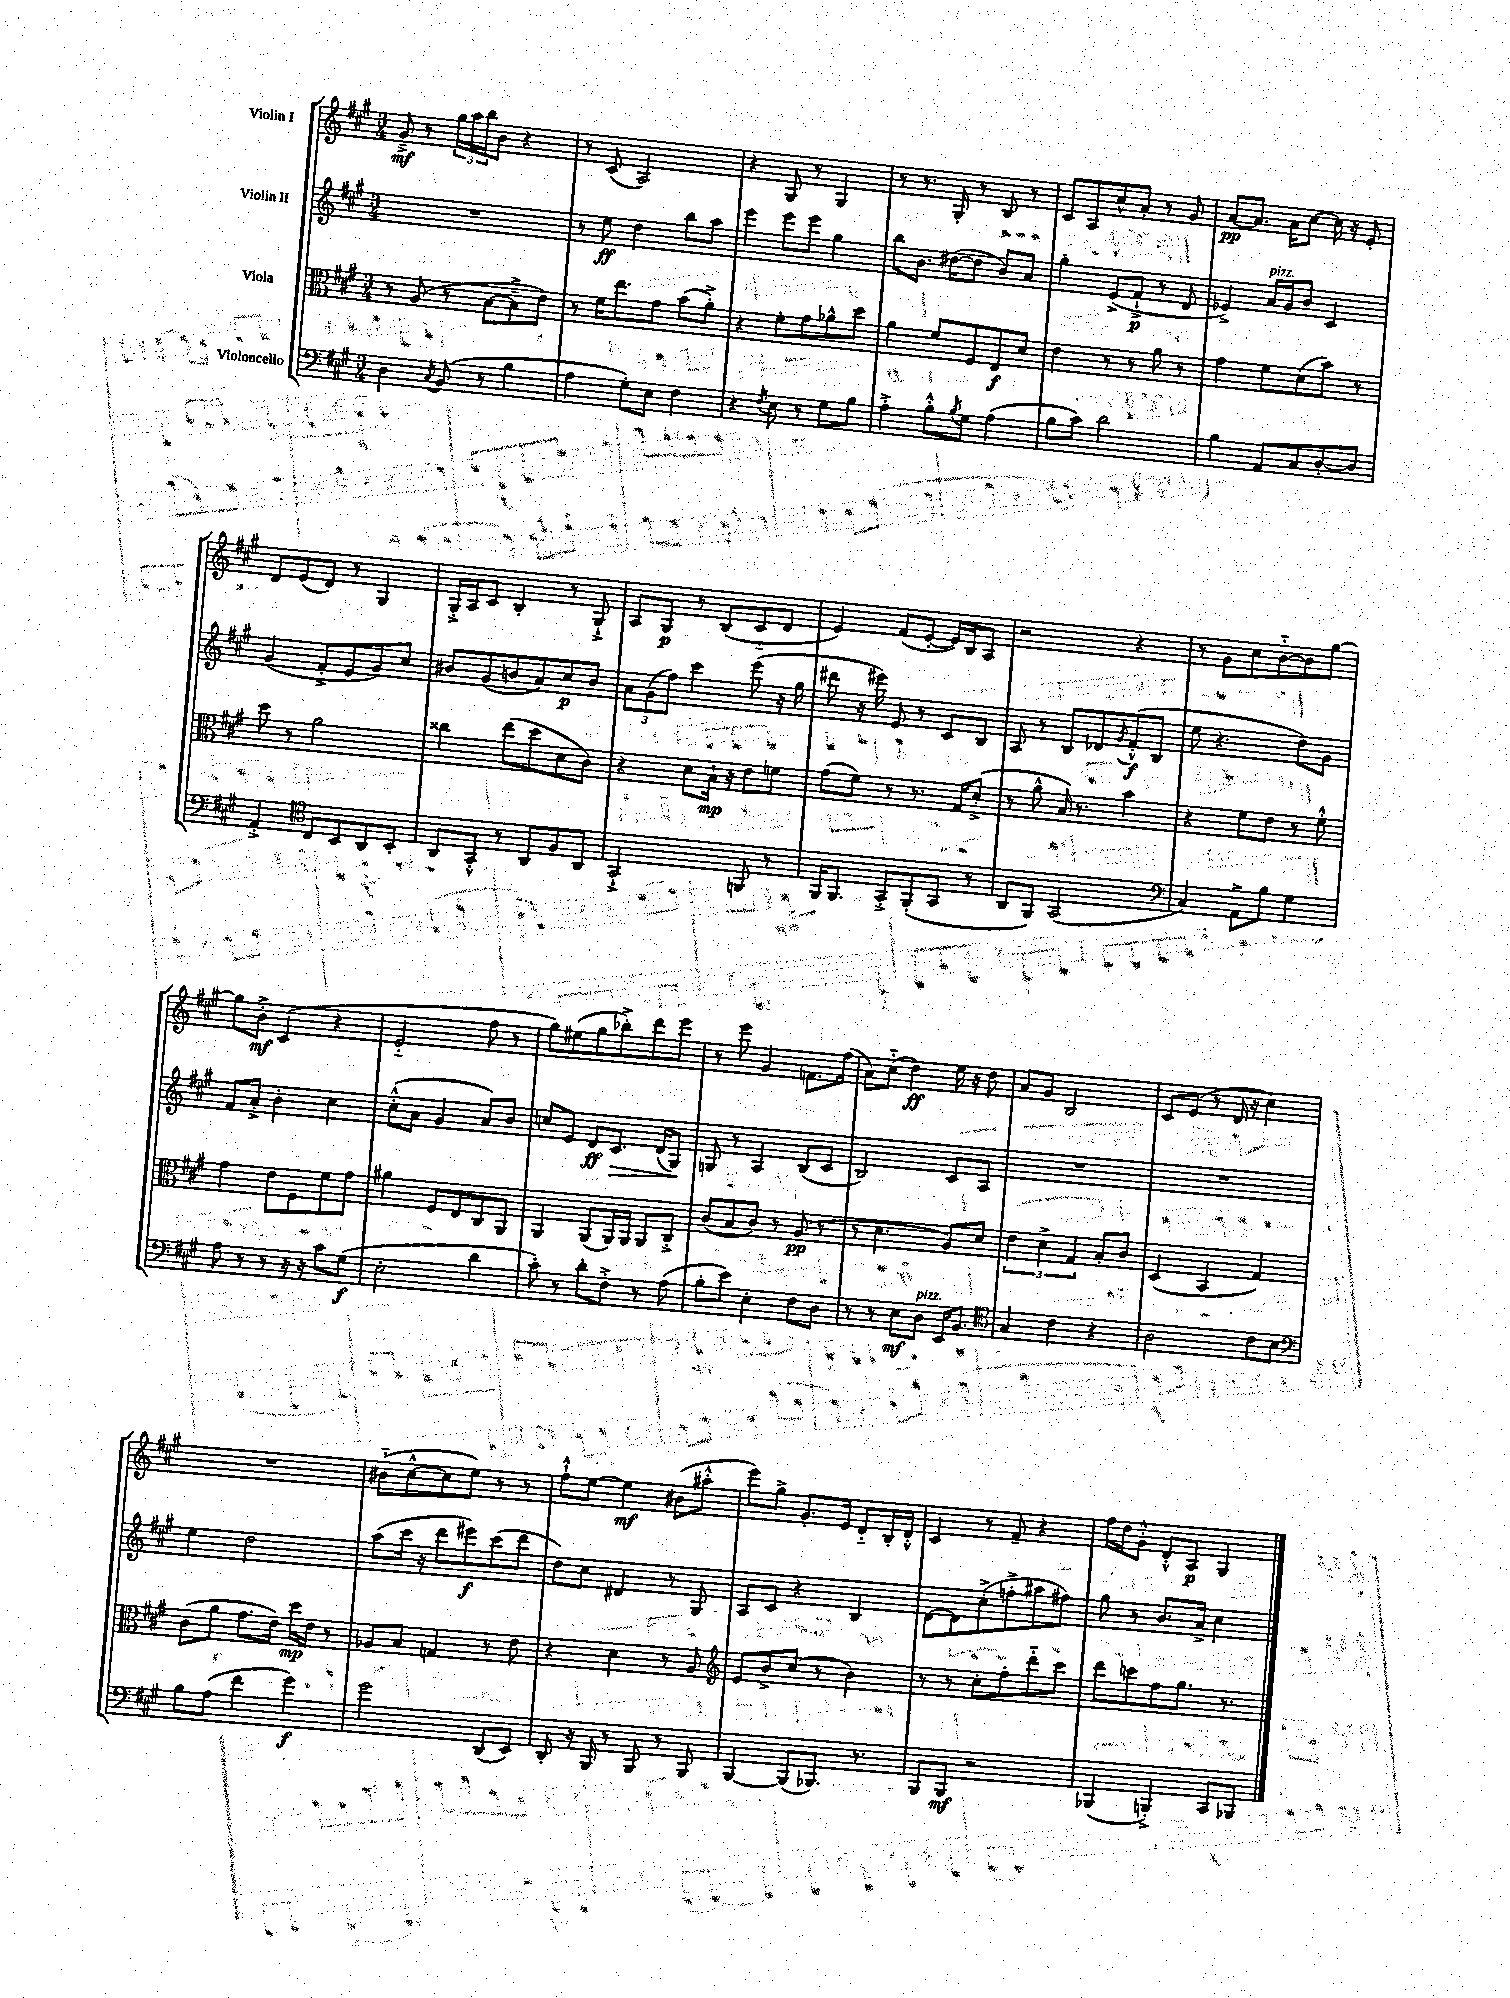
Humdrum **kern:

**kern	**dynam	**kern	**dynam	**kern	**dynam	**kern	**dynam
*part4	*part4	*part3	*part3	*part2	*part2	*part1	*part1
*staff4	*staff4	*staff3	*staff3	*staff2	*staff2	*staff1	*staff1
*I"Violoncello	*	*I"Viola	*	*I"Violin II	*	*I"Violin I	*
*clefF4	*	*clefC3	*	*clefG2	*	*clefG2	*
*k[f#c#g#]	*	*k[f#c#g#]	*	*k[f#c#g#]	*	*k[f#c#g#]	*
*M3/4	*	*M3/4	*	*M3/4	*	*M3/4	*
=1	=1	=1	=1	=1	=1	=1	=1
4D\	.	8r	.	2.r	.	8g#~^/	mf
.	.	(8A/	.	.	.	8r	.
8qC#/	.	.	.	.	.	.	.
(8BB/	.	8r	.	.	.	24gg#\LL	.
.	.	.	.	.	.	24aa\	.
.	.	.	.	.	.	24bb\J	.
8r	.	[8B\L	.	.	.	8b\J	.
4B\	.	8B~^\]	.	.	.	4r	.
.	.	8e\J)	.	.	.	.	.
=2	=2	=2	=2	=2	=2	=2	=2
4A\	.	8r	.	8r	.	8r	.
.	.	16f#\KL	.	8ee\	ff	(8c#/	.
.	.	8.ee\	.	.	.	.	.
8G#'\L)	.	.	.	4dd\	.	2A/)	.
8E\J	.	8g#\J	.	.	.	.	.
4F#\	.	(8b\L	.	8bb\L	.	.	.
.	.	8a'^\J)	.	8aa\J	.	.	.
=3	=3	=3	=3	=3	=3	=3	=3
4r	.	4r	.	4eee\	.	4r	.
8qF#/	.	.	.	.	.	.	.
8E\	.	8f#'\L	.	8eee\L	.	8G#/	.
8r	.	8g#\	.	8eee\J	.	8r	.
8G#\L	.	8a-X^^\	.	4gg#\	.	4G#/	.
8B\J	.	8dd\J	.	.	.	.	.
=4	=4	=4	=4	=4	=4	=4	=4
4A'^\	.	4a\	.	8bb\L	.	8r	.
.	.	.	.	8.b\J	.	8.r	.
8B'^^\L	.	8f#/L	.	.	.	.	.
.	.	.	.	([16dd#X\KL	.	16G#'/	.
8qB/	.	.	.	.	.	.	.
8G#\J	.	8F#/	.	8dd#\J]	.	8r	.
(4A\	.	8E/	f	8b/L)	.	8B/	.
.	.	8d/J	.	8a/J	.	8r	.
=5	=5	=5	=5	=5	=5	=5	=5
8B\L	.	4e\	.	4gg#'\	.	8c#/L	.
8c#\J)	.	.	.	.	.	8A/	.
2d\	.	8r	.	(8e^/L	.	8cc#^^/	.
.	.	8r	.	8f#`^/J	p	8a'/J	.
.	.	8a\	.	8r	.	8r	.
.	.	8r	.	8d/	.	8g#/	.
=6	=6	=6	=6	=6	=6	=6	=6
4B\	.	4g#\	.	4e-X^/)	.	[8a/L	pp
.	.	.	.	.	.	8.a/J]	.
!	!	!	!	!LO:TX:a:i:t=pizz.	!	!	!
8AA/L	.	8f#\L	.	16a/LL	.	.	.
.	.	.	.	16g#/J	.	16a\KL	.
8C#/	.	(8d\	.	8b/J	.	[8cc#\J	.
[8D'/	.	8b\J)	.	4c#/	.	16cc#\]	.
.	.	.	.	.	.	16r	.
8D/J]	.	8r	.	.	.	8e'/	.
!!LO:LB:g=z
=7	=7	=7	=7	=7	=7	=7	=7
4AA'^/	.	8dd\	.	(4g#/	.	8d/L	.
.	.	8r	.	.	.	(8e/	.
*clefC4	*	*	*	*	*	*	*
8C#/L	.	2a\	.	8f#'^/L	.	8d/J)	.
8BB/	.	.	.	8e/	.	8r	.
8AA/	.	.	.	8g#/)	.	4G#/	.
8BB'/J	.	.	.	8cc#/J	.	.	.
=8	=8	=8	=8	=8	=8	=8	=8
8AA/L	.	4cc##X\	.	8b#X/L	.	16G#'^/LL	.
.	.	.	.	.	.	16A/J	.
8GG#'^^/J	.	.	.	(8g#/	.	8c#/J	.
8r	.	(8ee\L	.	8bn/	.	4B'/	.
8AA/L	.	8dd\	.	8a/)	.	.	.
8F#/	.	8d\	.	8cc#/	p	8r	.
8AA/J	.	8c#\J)	.	8b/J	.	8G#`^/	.
=9	=9	=9	=9	=9	=9	=9	=9
2GG#`^/	.	4r	.	12a\L	.	8A/L	.
.	.	.	.	(12g#\	.	.	.
.	.	.	.	.	.	8G#/J	p
.	.	.	.	12ff#\J)	.	.	.
.	.	8d\L	.	4ccc#\	.	8r	.
.	.	16B`\Jk	mp	.	.	(8B/L	.
.	.	16r	.	.	.	.	.
8FFn/	.	8e\L	.	(8eee\	.	8c#/	.
8r	.	8fn\J	.	16r	.	8d/J	.
.	.	.	.	16gg#\	.	.	.
=10	=10	=10	=10	=10	=10	=10	=10
16FF#/KL	.	(8g#\L	.	8ddd#X\	.	4e/)	.
8.FF#/J	.	.	.	.	.	.	.
.	.	8f#\J)	.	16r	.	.	.
.	.	.	.	16eee#X\)	.	.	.
8GG#'^/L	.	8r	.	8e/	.	(8f#/L	.
(8FF#'/	.	8.r	.	8r	.	[8e'/J	.
8GG#/J	.	.	.	8c#/L	.	16e/LL])	.
.	.	16G#/KL	.	.	.	16B/J	.
8r	.	(8d'^/J	.	8B/J	.	8A/J	.
=11	=11	=11	=11	=11	=11	=11	=11
8AA/L	.	8r	.	8A/	.	2r	.
8FF#/J)	.	8a^^\	.	8r	.	.	.
(2GG#/	.	16B/)	.	8B/L	.	.	.
.	.	8.r	.	.	.	.	.
.	.	.	.	8d-X/	.	.	.
.	.	.	.	8qg#/	.	.	.
.	.	4b\	.	(8f#'^^/	f	4r	.
.	.	.	.	8B/J	.	.	.
=12	=12	=12	=12	=12	=12	=12	=12
*clefF4	*	*	*	*	*	*	*
4C#/)	.	4r	.	8ee\	.	8r	.
.	.	.	.	4.r	.	8g#\L	.
8AA^\L	.	8f#\L	.	.	.	8cc#\	.
8B\J	.	8e\J	.	.	.	[8b\	.
4G#\	.	8r	.	8dd\L)	.	8b\]	.
.	.	8f#'^^\	.	8g#\J	.	[8gg#\J	.
!!LO:LB:g=z
=13	=13	=13	=13	=13	=13	=13	=13
8A\	.	4g#\	.	8f#/L	.	8gg#\L]	.
8r	.	.	.	8a'^/J	.	8b'^\J	mf
8r	.	8e\L	.	4b'\	.	(4c#/	.
16r	.	8F#\	.	.	.	.	.
16r	.	.	.	.	.	.	.
8c#\L	.	8f#\	.	4cc#\	.	4r	.
(8G#\J	f	8g#\J	.	.	.	.	.
=14	=14	=14	=14	=14	=14	=14	=14
2E'\	.	4a#X\	.	(8cc#'^^\L	.	2e/	.
.	.	.	.	8a\J	.	.	.
.	.	8F#/L	.	4g#/	.	.	.
.	.	8E/	.	.	.	.	.
4d\	.	8C#/	.	8a/L)	.	8ff#\	.
.	.	8AA/J	.	8b/J	.	8r	.
=15	=15	=15	=15	=15	=15	=15	=15
8c#'\)	.	4AA/	.	8ccn/L	.	8gg#\L)	.
8r	.	.	.	8e/J	.	(8ee#X\	.
8d'\L	.	(8AA/L	.	8d/L	ff	8gg#\	.
!	!	!	!	!	!LO:HP:b	!	!
8F#'^\J	.	16AA/L)	.	8.c#/J	>	8bb-X'^\)	.
.	.	16AA/JJ	.	.	.	.	.
8r	.	8AA/L	.	.	.	8ddd\	.
.	.	.	.	(16d/KL	.	.	.
(8A\	.	8C#'^/J	.	8G#/J)	.	8eee\J	.
.	.	.	.	.	]	.	.
=16	=16	=16	=16	=16	=16	=16	=16
8B'\L	.	(8c#/L	.	8Gn/	.	8r	.
8e\J)	.	8B/	.	8r	.	8eee\	.
4E'\	.	8c#/J)	.	4A/	.	4g#/	.
.	.	8r	.	.	.	.	.
8F#\L	.	(8A/	pp	(8B/L	.	8.fn\L	.
8D\J	.	8r	.	8c#/J	.	.	.
.	.	.	.	.	.	(16ff#\Jk	.
=17	=17	=17	=17	=17	=17	=17	=17
8r	.	8r	.	2B/)	.	8a\L)	.
8r	.	4.d\	.	.	.	(8cc#\J	.
8E\L	mf	.	.	.	.	4dd\)	ff
!LO:TX:a:i:t=pizz.	!	!	!	!	!	!	!
8D\J	.	.	.	.	.	.	.
16EE/KL	.	8A/L)	.	8c#/L	.	16ee\	.
8.BB/J	.	.	.	.	.	16r	.
.	.	8d/J	.	8A/J	.	8dd\	.
=18	=18	=18	=18	=18	=18	=18	=18
*clefC4	*	*	*	*	*	*	*
4G#/	.	6e\	.	2.r	.	8a/L	.
.	.	.	.	.	.	8g#/J	.
.	.	6d^\	.	.	.	.	.
4c#\	.	.	.	.	.	2B/	.
.	.	6G#/	.	.	.	.	.
4r	.	8B'/L	.	.	.	.	.
.	.	8c#/J	.	.	.	.	.
=19	=19	=19	=19	=19	=19	=19	=19
2A\	.	(4D/	.	2.r	.	8c#/L	.
.	.	.	.	.	.	(8e/J	.
.	.	4BB/	.	.	.	8r	.
.	.	.	.	.	.	16d/	.
.	.	.	.	.	.	16r	.
8c#\L	.	4G#/)	.	.	.	4cc#\)	.
8B\J	.	.	.	.	.	.	.
!!LO:LB:g=z
=20	=20	=20	=20	=20	=20	=20	=20
*clefF4	*	*	*	*	*	*	*
8B\L	.	(8c#\L	.	4ee\	.	2.r	.
(8A\J	.	8a\J	.	.	.	.	.
4f#\	.	8.g#\L	.	2dd\	.	.	.
.	.	16e\Jk)	.	.	.	.	.
4g#\)	f	16dd\LL	mp	.	.	.	.
.	.	16e\JJ	.	.	.	.	.
.	.	8r	.	.	.	.	.
=21	=21	=21	=21	=21	=21	=21	=21
2g#\	.	8A-X/L	.	(8aa\L	.	(8b#X\L	.
.	.	8B/J	.	16ccc#\Jk	.	[8cc#^^\	.
.	.	.	.	16r	.	.	.
.	.	4Gn/	.	8ddd\L	.	8cc#\]	.
.	.	.	.	8eee#X\)	f	8ee\J)	.
(8DD/L	.	8r	.	(8ccc#\	.	8r	.
8EE/J)	.	8e\	.	8ddd\J	.	8r	.
=22	=22	=22	=22	=22	=22	=22	=22
8DD'/	.	4r	.	8dd\L)	.	8ff#`^^\L	.
16r	.	.	.	8cc#\J	.	[8ee\J	.
16BBB/	.	.	.	.	.	.	.
8r	.	4d\	.	4d#X/	.	4ee\]	mf
8BBB/	.	.	.	.	.	.	.
8r	.	8r	.	8r	.	(8b#X\L	.
8BBB/	.	8A/	.	8G#/	.	8aa#X'^^\J	.
=23	=23	=23	=23	=23	=23	=23	=23
*	*	*clefG2	*	*	*	*	*
[4BBB/	.	8e/L	.	8A/L	.	8eee\L)	.
.	.	8b^/	.	8c#/J	.	8gg#^\J	.
(8BBB/L]	.	(8cc#/J	.	4r	.	8.g#'/L	.
8.BBB-X/J)	.	8r	.	.	.	.	.
.	.	.	.	.	.	16e/Jk	.
.	.	4b\)	.	4B/	.	8d/L	.
8.r	.	.	.	.	.	.	.
.	.	.	.	.	.	16B'/L	.
.	.	.	.	.	.	16d'^^/JJ	.
=24	=24	=24	=24	=24	=24	=24	=24
8BBB/L	.	8r	.	[8d\L	.	4c#/	.
8BBB/J	mf	8r	.	8d\]	.	.	.
2r	.	8cc#'\L	.	(8cc#'^\	.	8r	.
.	.	8ff#'\	.	8ffn'^\	.	8f#~/	.
.	.	8ddd\	.	8aa#X\	.	4r	.
.	.	8ccc#\J	.	8ff#X\J)	.	.	.
=25	=25	=25	=25	=25	=25	=25	=25
(4BBB-X/	.	8ddd\L	.	8gg#\	.	16ff#\LL	.
.	.	.	.	.	.	16dd\J	.
.	.	8cccn\	.	8r	.	8g#'^^\J	.
4BBBn'^/)	.	8ff#\	.	8.b/L	.	8d'^^/L	.
.	.	8.gg#\J	.	.	.	8A/J	p
.	.	.	.	16a^/Jk	.	.	.
8CC#/L	.	.	.	4cc#\	.	4G#/	.
.	.	8.r	.	.	.	.	.
8BBB-X/J	.	.	.	.	.	.	.
==	==	==	==	==	==	==	==
*-	*-	*-	*-	*-	*-	*-	*-
